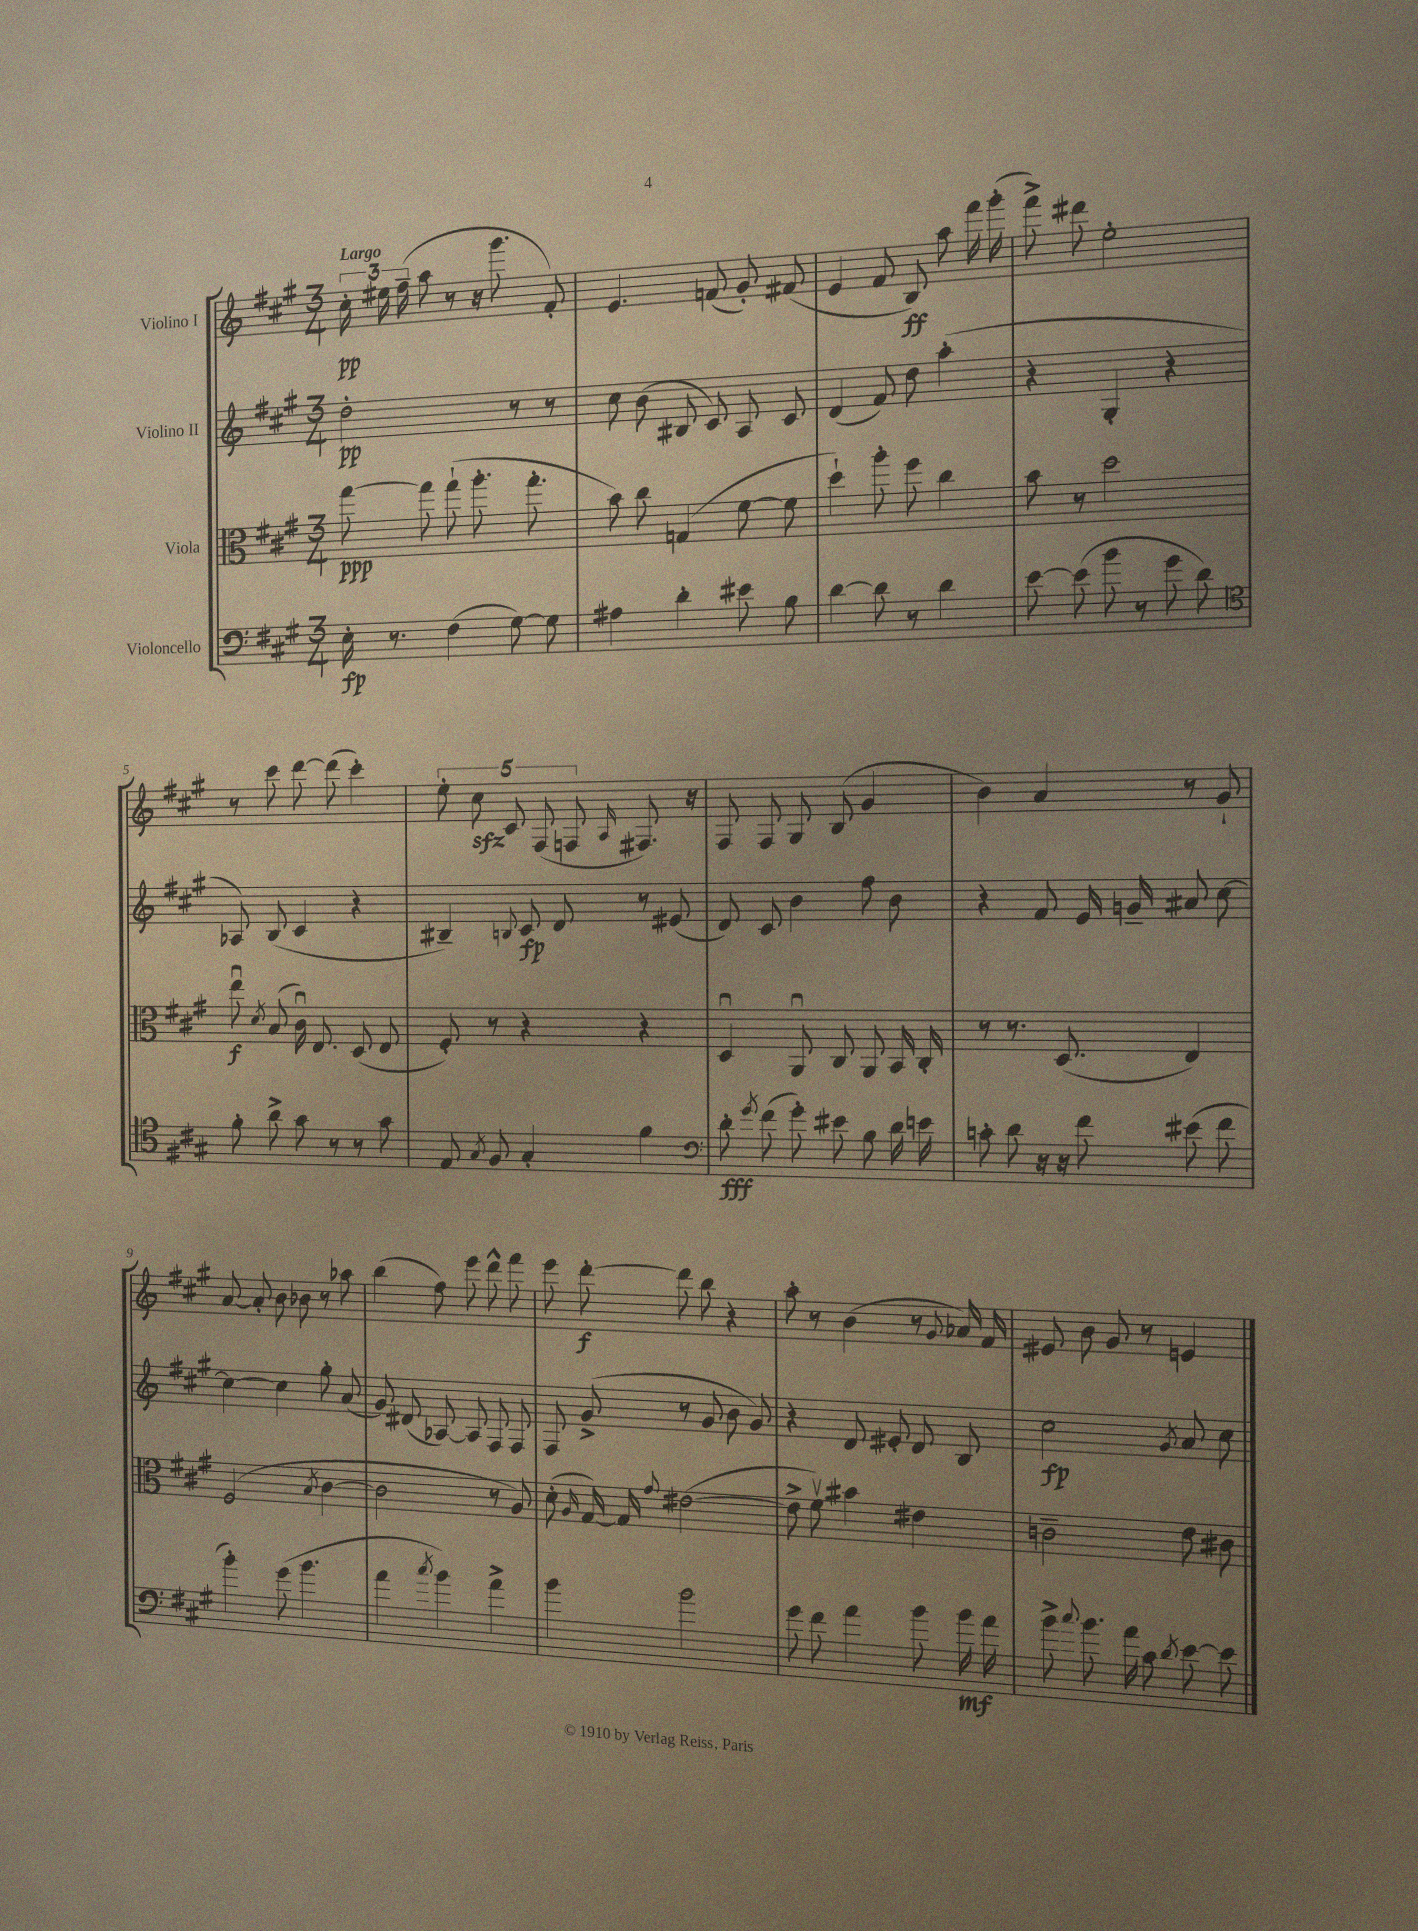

**kern	**dynam	**kern	**dynam	**kern	**dynam	**kern	**dynam
*part4	*part4	*part3	*part3	*part2	*part2	*part1	*part1
*staff4	*staff4	*staff3	*staff3	*staff2	*staff2	*staff1	*staff1
*I"Violoncello	*	*I"Viola	*	*I"Violino II	*	*I"Violino I	*
*clefF4	*	*clefC3	*	*clefG2	*	*clefG2	*
*k[f#c#g#]	*	*k[f#c#g#]	*	*k[f#c#g#]	*	*k[f#c#g#]	*
*M3/4	*	*M3/4	*	*M3/4	*	*M3/4	*
=1	=1	=1	=1	=1	=1	=1	=1
!	!	!	!	!	!	!LO:TX:a:B:t=Largo	!
16E'\	fp	[8gg#\	ppp	2dd'\	pp	24cc#'\	pp
.	.	.	.	.	.	24ee#X\	.
8.r	.	.	.	.	.	.	.
.	.	.	.	.	.	(24ff#~\	.
.	.	8gg#\]	.	.	.	8aa\	.
(4F#\	.	(8gg#`\	.	.	.	8r	.
.	.	8.aa'\	.	.	.	16r	.
.	.	.	.	.	.	8.ggg#\	.
[8G#\)	.	.	.	8r	.	.	.
.	.	8.gg#'\	.	.	.	.	.
8G#\]	.	.	.	8r	.	8f#'/)	.
=2	=2	=2	=2	=2	=2	=2	=2
4A#X\	.	8b\)	.	8cc#\	.	4.e/	.
.	.	8cc#\	.	(8b\	.	.	.
4d'\	.	(4Gn/	.	8B#X/	.	.	.
.	.	.	.	8c#/)	.	(8fn/	.
8e#X\	.	[8f#\	.	8A/	.	8g#'/)	.
8B\	.	8f#\]	.	8c#/	.	(8f#X/	.
=3	=3	=3	=3	=3	=3	=3	=3
[4d\	.	4dd`\)	.	(4d/	.	4e/	.
8d\]	.	8aa'\	.	8f#/)	.	8f#/	.
8r	.	8ff#\	.	8dd\	.	8B/)	ff
4d\	.	4cc#\	.	(4aa'\	.	8aa\	.
.	.	.	.	.	.	16fff#\	.
.	.	.	.	.	.	(16ggg#'\	.
=4	=4	=4	=4	=4	=4	=4	=4
[8e\	.	8b\	.	4r	.	8fff#^\)	.
(8e\]	.	8r	.	.	.	8ddd#X\	.
8b\	.	2dd\	.	4G#'/	.	2ee'\	.
8r	.	.	.	.	.	.	.
8g#\	.	.	.	4r	.	.	.
8d\)	.	.	.	.	.	.	.
!!LO:LB:g=z
=5	=5	=5	=5	=5	=5	=5	=5
*clefC4	*	*	*	*	*	*	*
8f#'\	.	8eeu\	f	8A-X/)	.	8r	.
.	.	8qd/	.	.	.	.	.
8a^\	.	(8B/	.	(8B/	.	8ccc#\	.
8g#\	.	16c#u\)	.	4c#/	.	[8ddd\	.
.	.	8.E/	.	.	.	.	.
8r	.	.	.	.	.	(8ddd\]	.
8r	.	(8D/	.	4r	.	4ccc#'\)	.
8g#\	.	8E/	.	.	.	.	.
=6	=6	=6	=6	=6	=6	=6	=6
8E/	.	8F#'/)	.	4B#X~/)	.	10ee'\	.
.	.	.	.	.	.	10cc#zz\	.
8qG#/	.	.	.	.	.	.	.
8F#/	.	8r	.	.	.	.	.
.	.	.	.	.	.	10c#/	.
.	.	.	.	8qqBn/	.	.	.
4G#'/	.	4r	.	8c#/	fp	.	.
.	.	.	.	.	.	(10F#/	.
.	.	.	.	8d/	.	.	.
.	.	.	.	.	.	10Fn/	.
.	.	.	.	.	.	16qqA/	.
4f#\	.	4r	.	8r	.	8.F#X/)	.
.	.	.	.	(8e#X/	.	.	.
.	.	.	.	.	.	16r	.
=7	=7	=7	=7	=7	=7	=7	=7
*clefF4	*	*	*	*	*	*	*
8d'\	fff	4Du/	.	8d/)	.	8F#/	.
8qg#/	.	.	.	.	.	.	.
(8f#\	.	.	.	8c#/	.	8F#/	.
8g#'\)	.	8AAu/	.	4b\	.	8G#/	.
8e#X\	.	8C#/	.	.	.	(8B/	.
8B\	.	8AA/	.	8ff#\	.	4g#/	.
16d\	.	16BB/	.	8b\	.	.	.
16en\	.	16C#'/	.	.	.	.	.
=8	=8	=8	=8	=8	=8	=8	=8
8cn'\	.	8r	.	4r	.	4b\)	.
8d\	.	8.r	.	.	.	.	.
16r	.	.	.	8f#/	.	4a/	.
16r	.	(8.D/	.	.	.	.	.
8f#\	.	.	.	16e/	.	.	.
.	.	.	.	16gn~/	.	.	.
(8e#X\	.	4E/)	.	8a#X/	.	8r	.
8f#\	.	.	.	[8cc#\	.	8g#`/	.
!!LO:LB:g=z
=9	=9	=9	=9	=9	=9	=9	=9
4b'\)	.	(2F#/	.	4cc#\_	.	[8a/	.
.	.	.	.	.	.	8a'/]	.
(8g#\	.	.	.	4cc#\]	.	8b\	.
4.b\	.	.	.	.	.	8b-X\	.
.	.	8qB/	.	.	.	.	.
.	.	[4c#\	.	8gg#'\	.	8r	.
.	.	.	.	(8a/	.	8aa-X\	.
=10	=10	=10	=10	=10	=10	=10	=10
4a\	.	2c#\]	.	8g#/)	.	(4bb\	.
.	.	.	.	(8d#X/	.	.	.
8qcc#/	.	.	.	.	.	.	.
4b\)	.	.	.	[8A-X/)	.	8ff#\)	.
.	.	.	.	8A-/]	.	8eee\	.
4a^\	.	8r	.	8F#/	.	8ddd^^\	.
.	.	8A/)	.	8F#/	.	8fff#\	.
=11	=11	=11	=11	=11	=11	=11	=11
4b\	.	(8d'\	.	8F#/	.	8eee\	.
.	.	16qqA/	.	.	.	.	.
.	.	[16G#/)	.	(8g#^/	.	[8ddd'\	f
.	.	16G#/]	.	.	.	.	.
.	.	8qqg#/	.	.	.	.	.
2b\	.	([2e#X\	.	8r	.	8ddd\]	.
.	.	.	.	8g#/	.	8bb\	.
.	.	.	.	8b\	.	4r	.
.	.	.	.	8g#/)	.	.	.
=12	=12	=12	=12	=12	=12	=12	=12
8g#\	.	8e#^\]	.	4r	.	8aa'\	.
8f#\	.	8f#v\)	.	.	.	8r	.
4a\	.	4b#X\	.	8d/	.	(4b\	.
.	.	.	.	8e#X'/	.	.	.
8b\	.	4e#X\	.	8d/	.	8r	.
.	.	.	.	.	.	8qqg#/	.
16b\	mf	.	.	8B/	.	16a-X/)	.
16a\	.	.	.	.	.	16f#/	.
=13	=13	=13	=13	=13	=13	=13	=13
8b^\	.	2cn~\	.	2cc#\	fp	8e#X/	.
8qqcc#/	.	.	.	.	.	.	.
8.b\	.	.	.	.	.	8b\	.
.	.	.	.	.	.	8g#/	.
16a\	.	.	.	.	.	.	.
8c#\	.	.	.	.	.	8r	.
8qd/	.	.	.	8qg#/	.	.	.
[8e\	.	8e\	.	8a/	.	4en/	.
8e\]	.	8c#X\	.	8cc#\	.	.	.
==	==	==	==	==	==	==	==
*-	*-	*-	*-	*-	*-	*-	*-
